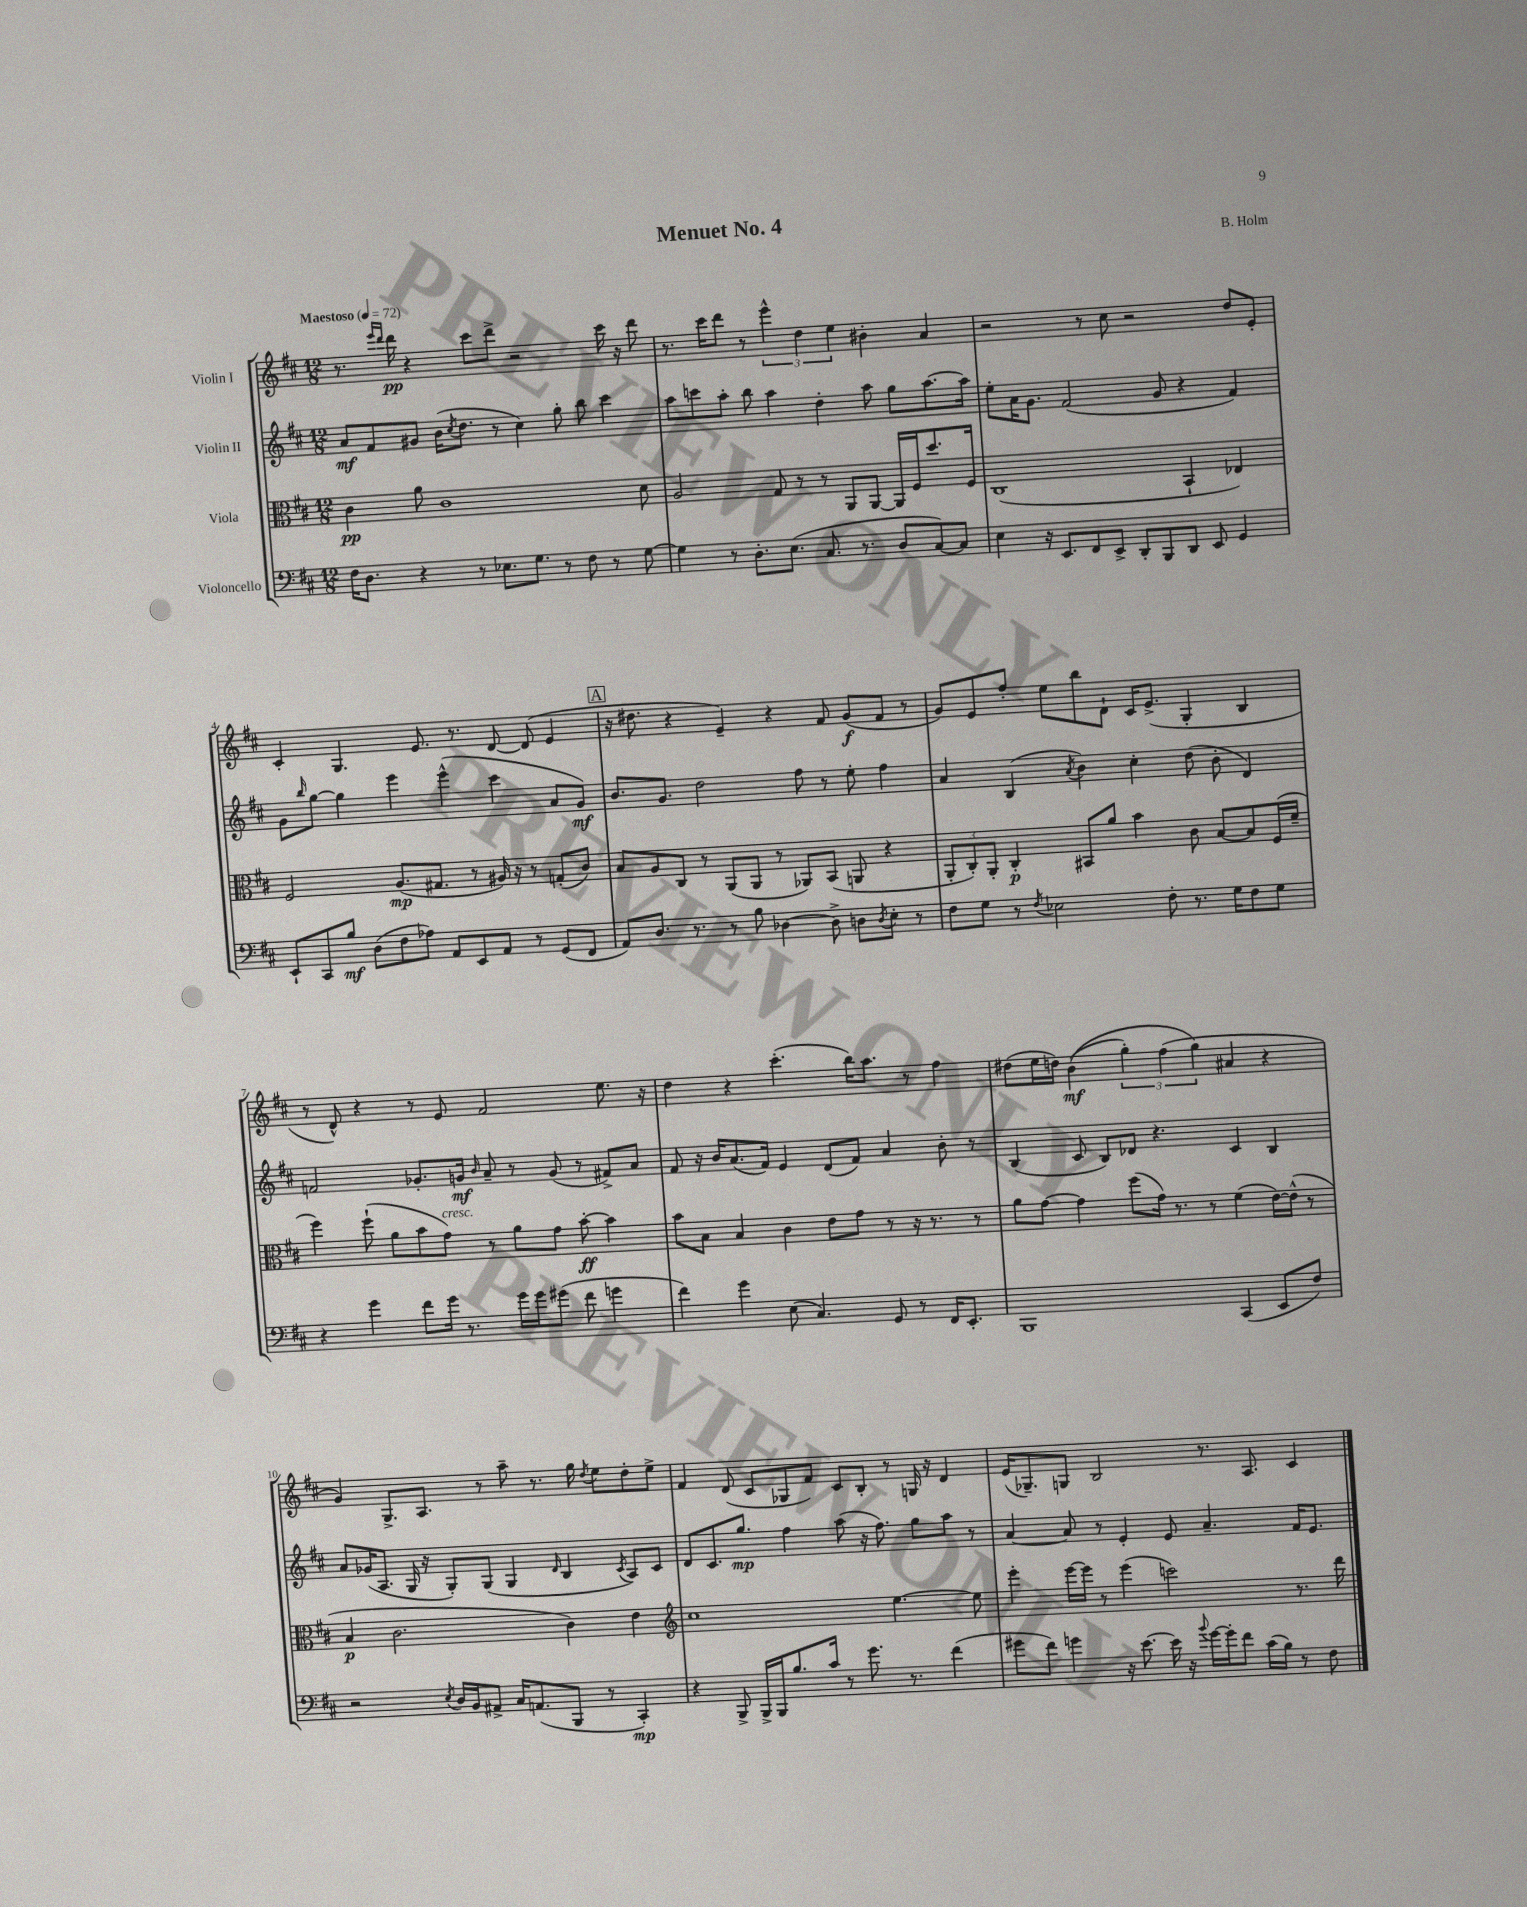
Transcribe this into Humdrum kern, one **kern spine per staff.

**kern	**dynam	**kern	**dynam	**kern	**dynam	**kern	**dynam
*part4	*part4	*part3	*part3	*part2	*part2	*part1	*part1
*staff4	*staff4	*staff3	*staff3	*staff2	*staff2	*staff1	*staff1
*I"Violoncello	*	*I"Viola	*	*I"Violin II	*	*I"Violin I	*
*clefF4	*	*clefC3	*	*clefG2	*	*clefG2	*
*k[f#c#]	*	*k[f#c#]	*	*k[f#c#]	*	*k[f#c#]	*
*M12/8	*	*M12/8	*	*M12/8	*	*M12/8	*
*MM72	*	*MM72	*	*MM72	*	*MM72	*
=1	=1	=1	=1	=1	=1	=1	=1
!	!	!	!	!	!	!LO:TX:a:B:t=Maestoso	!
16F#\KL	.	4c#\	pp	8a/L	mf	8.r	.
8.D\J	.	.	.	.	.	.	.
.	.	.	.	8f#/	.	.	.
.	.	.	.	.	.	16qqeee/LL	.
.	.	.	.	.	.	16qqddd/JJ	.
.	.	.	.	.	.	16ddd\	pp
4r	.	8a\	.	8g#X/J	.	4r	.
.	.	1c#	.	(16b\KL	.	.	.
.	.	.	.	8qcc#/	.	.	.
.	.	.	.	8.dd\J	.	.	.
8r	.	.	.	.	.	8ccc#\L	.
8.E-X\L	.	.	.	8r	.	8ddd^\J	.
.	.	.	.	4cc#\)	.	2r	.
8.G\J	.	.	.	.	.	.	.
8r	.	.	.	8gg'\	.	.	.
8F#\	.	.	.	8bb\	.	.	.
8r	.	.	.	4ccc#\	.	16ccc#\	.
.	.	.	.	.	.	16r	.
[8G\	.	8d\	.	.	.	8ddd\	.
=2	=2	=2	=2	=2	=2	=2	=2
4G\]	.	2A/	.	8aa\L	.	8.r	.
.	.	.	.	8cccn\	.	.	.
.	.	.	.	.	.	16ccc#\KL	.
8r	.	.	.	8aa'\J	.	8ddd\J	.
8.D'\L	.	.	.	8bb\	.	8r	.
.	.	8G/	.	4aa\	.	6eee^^\	.
(8.E\J	.	.	.	.	.	.	.
.	.	8r	.	.	.	.	.
.	.	.	.	.	.	6dd\	.
8.C#/	.	8r	.	4dd'\	.	.	.
.	.	.	.	.	.	6ee\	.
.	.	8AA/L	.	.	.	.	.
8.r	.	.	.	.	.	.	.
.	.	[8AA/J	.	8aa\	.	4b#X'\	.
8D/L	.	16AA/LL]	.	8gg\L	.	.	.
.	.	16F#/J	.	.	.	.	.
[8C#/)	.	8.dd/	.	[8.aa\	.	4a/	.
8C#/J]	.	.	.	.	.	.	.
.	.	16F#/Jk	.	16aa\Jk]	.	.	.
=3	=3	=3	=3	=3	=3	=3	=3
4E\	.	(1C#	.	8ee'\L	.	2r	.
.	.	.	.	16a\K	.	.	.
.	.	.	.	8.g\J	.	.	.
16r	.	.	.	.	.	.	.
8.EE/L	.	.	.	.	.	.	.
.	.	.	.	(2f#/	.	.	.
8FF#/	.	.	.	.	.	8r	.
8EE^/J	.	.	.	.	.	8cc#\	.
8DD'/L	.	.	.	.	.	2r	.
8BBB/	.	.	.	8g/	.	.	.
8DD/J	.	4BB`/	.	4r	.	.	.
8EE/	.	.	.	.	.	.	.
4GG/	.	4E-X/)	.	4f#/)	.	8dd/L	.
.	.	.	.	.	.	8e'/J	.
!!LO:LB:g=z
=4	=4	=4	=4	=4	=4	=4	=4
8EE`/L	.	2F#/	.	8g\L	.	4c#'/	.
.	.	.	.	16qqbb/	.	.	.
8CC#/	.	.	.	[8gg\J	.	.	.
8B/J	mf	.	.	4gg\]	.	4.G/	.
(8D\L	.	.	.	.	.	.	.
8F#\	.	(8.A/L	mp	4eee\	.	.	.
8A-X\J)	.	.	.	.	.	8.e/	.
.	.	8.G#X/J	.	.	.	.	.
8AA/L	.	.	.	(4eee^^\	.	.	.
.	.	.	.	.	.	8.r	.
8EE/	.	8r	.	.	.	.	.
8AA/J	.	16A#X/)	.	4ccc#\	.	[8d/	.
.	.	16r	.	.	.	.	.
8r	.	8r	.	.	.	(8d/]	.
(8GG/L	.	(8Gn'/L	.	8a/L	.	4e/	.
8FF#/J	.	8c#/J)	.	8g/J)	mf	.	.
!!LO:REH:place=s1:t=A
=5	=5	=5	=5	=5	=5	=5	=5
8AA/L)	.	8B/L	.	8.b/L	.	16r	.
.	.	.	.	.	.	8.dd#X\	.
8.D/J	.	8A/	.	.	.	.	.
.	.	.	.	8.g/J	.	.	.
.	.	8C#/J	.	.	.	4r	.
8.r	.	.	.	.	.	.	.
.	.	8r	.	2dd\	.	.	.
8r	.	(8AA/L	.	.	.	4e~/)	.
8B\	.	8AA/J	.	.	.	.	.
[4D-X\	.	8r	.	.	.	4r	.
.	.	8AA-X/L)	.	8ff#\	.	.	.
8D-^\]	.	(8BB/J	.	8r	.	8f#/	.
8Dn\L	.	8AAn/	.	8ee'\	.	(8g/L	f
8qD/	.	.	.	.	.	.	.
8E'\J	.	4r	.	4ff#\	.	8f#/J	.
8r	.	.	.	.	.	8r	.
=6	=6	=6	=6	=6	=6	=6	=6
8F#\L	.	12AA'/L	.	4a/	.	8g/L)	.
.	.	12C#'/)	.	.	.	.	.
8G\J	.	.	.	.	.	8e/	.
.	.	12AA'/J	.	.	.	.	.
8r	.	4C#'/	p	(4B/	.	8ff#'/J	.
8qF#/	.	.	.	.	.	.	.
2E-X\	.	.	.	.	.	8ee\L	.
.	.	.	.	8qa/	.	.	.
.	.	8BB#X/L	.	4b\)	.	8bb\	.
.	.	8a/J	.	.	.	8d`\J	.
.	.	4b\	.	4cc#'\	.	16c#/KL	.
.	.	.	.	.	.	(8.e^/J	.
8F#'\	.	.	.	.	.	.	.
8.r	.	8c#\	.	(8dd\	.	4G'/	.
.	.	[8B/L	.	8b'\	.	.	.
16G\KL	.	.	.	.	.	.	.
8F#\	.	8B/]	.	4d/)	.	4B/	.
8G\J	.	(16F#/L	.	.	.	.	.
.	.	16f#~/JJ	.	.	.	.	.
!!LO:LB:g=z
=7	=7	=7	=7	=7	=7	=7	=7
4r	.	4ff#\)	.	2fn/	.	8r	.
.	.	.	.	.	.	8d^^/)	.
4g\	.	(8ff#`\	.	.	.	4r	.
.	.	8a\L	.	.	.	.	.
8f#\L	.	8b\	.	8.g-X'/L	.	8r	.
!	!	!LO:TX:a:i:t=cresc.	!	!	!	!	!
16g\Jk	.	8g\J)	.	.	.	8e/	.
8.r	.	.	.	16gn/Jk	mf	.	.
.	.	.	.	16qqb/	.	.	.
.	.	8r	.	8a~/	.	2f#/	.
16g\LL	.	8a\L	.	8r	.	.	.
16g\J	.	.	.	.	.	.	.
(8g#X\J	.	8g\J	.	(8g/	.	.	.
8f#\	.	[8b'\	ff	8r	.	.	.
4gn\	.	4b\]	.	8f#X^/L)	.	8.ee\	.
.	.	.	.	8a/J	.	.	.
.	.	.	.	.	.	16r	.
=8	=8	=8	=8	=8	=8	=8	=8
4f#\)	.	8b\L	.	8f#/	.	4dd\	.
.	.	8B\J	.	16r	.	.	.
.	.	.	.	16b/KL	.	.	.
4g\	.	4B/	.	(8.a/	.	4r	.
.	.	.	.	16f#/Jk)	.	.	.
(8E\	.	4c#\	.	4e/	.	(4.ccc#'\	.
4.C#/)	.	.	.	.	.	.	.
.	.	8e\L	.	(8d/L	.	.	.
.	.	8g\J	.	8f#/J)	.	16bb\KL)	.
.	.	.	.	.	.	8.aa\J	.
8GG/	.	8r	.	4a/	.	.	.
8r	.	16r	.	.	.	8r	.
.	.	8.r	.	.	.	.	.
16FF#/KL	.	.	.	8b'\	.	4ff#\	.
8.EE'/J	.	.	.	.	.	.	.
.	.	8r	.	8r	.	.	.
=9	=9	=9	=9	=9	=9	=9	=9
1BBB	.	8a\L	.	(4B/	.	(8dd#X\L	.
.	.	[8g\J	.	.	.	16ee\L	.
.	.	.	.	.	.	16ddn\JJ)	.
.	.	4g\]	.	8c#/	.	((4b\	mf
.	.	.	.	8B/L)	.	.	.
.	.	(8ff#\L	.	8d-X/J	.	6gg'\)	.
.	.	16g\Jk)	.	4.r	.	.	.
.	.	.	.	.	.	(6ff#\	.
.	.	8.r	.	.	.	.	.
.	.	.	.	.	.	6gg\)	.
.	.	8r	.	.	.	.	.
(4CC#/	.	(4f#\	.	4c#/	.	4a#X/	.
8EE/L	.	[16e\LL)	.	4B/	.	4r	.
.	.	(16e^^\JJ]	.	.	.	.	.
8F#/J)	.	8r	.	.	.	.	.
!!LO:LB:g=z
=10	=10	=10	=10	=10	=10	=10	=10
2r	.	4B/	p	8a/L	.	4g/)	.
.	.	.	.	(16g-X/K	.	.	.
.	.	.	.	8.A/J	.	.	.
.	.	2.c#\	.	.	.	8.G^/L	.
.	.	.	.	16G/	.	.	.
.	.	.	.	16r	.	8.A/J	.
8qE/	.	.	.	.	.	.	.
16D/LL	.	.	.	8G'/L)	.	.	.
16BB/J	.	.	.	.	.	.	.
8AA#X^/J	.	.	.	(8G/J	.	8r	.
16C#/KL	.	.	.	4G/	.	8aa~\	.
(8.AAn/	.	.	.	.	.	.	.
.	.	.	.	.	.	8.r	.
.	.	.	.	16qqd/	.	.	.
8BBB/J	.	4c#\)	.	4B/	.	.	.
.	.	.	.	.	.	16gg\	.
.	.	.	.	.	.	8qdd/	.
8r	.	.	.	.	.	8ee\L	.
.	.	.	.	8qc#/	.	.	.
4CC#'/)	mp	4e\	.	8A/L)	.	8dd'\	.
.	.	.	.	8c#/J	.	8ee^\J	.
=11	=11	=11	=11	=11	=11	=11	=11
*	*	*clefG2	*	*	*	*	*
4r	.	1cc#	.	8d/L	.	4f#/	.
.	.	.	.	8.c#/	.	.	.
8BBB^/	.	.	.	.	.	(8d/	.
.	.	.	.	8.gg/J	mp	.	.
16BBB^/LL	.	.	.	.	.	8c#/L	.
16BBB/J	.	.	.	.	.	.	.
8.B/	.	.	.	4ff#\	.	8G-X/	.
.	.	.	.	.	.	8f#/J)	.
16c#/Jk	.	.	.	.	.	.	.
8r	.	.	.	(8aa\	.	8c#/L	.
8.g\	.	.	.	16r	.	8B'/J	.
.	.	.	.	8.ff#\)	.	.	.
.	.	[4.ee\	.	.	.	8r	.
8.r	.	.	.	.	.	.	.
.	.	.	.	8gg\L	.	16Gn/	.
.	.	.	.	.	.	16r	.
(4f#\	.	.	.	8aa\J	.	4d/	.
.	.	8ee\]	.	8r	.	.	.
=12	=12	=12	=12	=12	=12	=12	=12
8g#X\L	.	4eee'\	.	[4a/	.	(16e/KL	.
.	.	.	.	.	.	8.G-X~/)	.
8f#\J)	.	.	.	.	.	.	.
4gn\	.	[16eee\LL	.	8a/]	.	8Gn/J	.
.	.	16eee\JJ]	.	.	.	.	.
.	.	8r	.	8r	.	2B/	.
16r	.	(4eee\	.	4e'/	.	.	.
[8.e\	.	.	.	.	.	.	.
16e\]	.	2cccn\)	.	8e/	.	.	.
16r	.	.	.	.	.	.	.
8qqb/	.	.	.	.	.	.	.
[16g\LL	.	.	.	4.a~/	.	8.r	.
16g'\J]	.	.	.	.	.	.	.
8f#\J	.	.	.	.	.	.	.
.	.	.	.	.	.	8.A/	.
(16c#\LL	.	.	.	.	.	.	.
16B\JJ)	.	.	.	.	.	.	.
8r	.	8.r	.	16f#/KL	.	4c#/	.
.	.	.	.	8.e/J	.	.	.
8F#\	.	.	.	.	.	.	.
.	.	16ddd\	.	.	.	.	.
==	==	==	==	==	==	==	==
*-	*-	*-	*-	*-	*-	*-	*-
